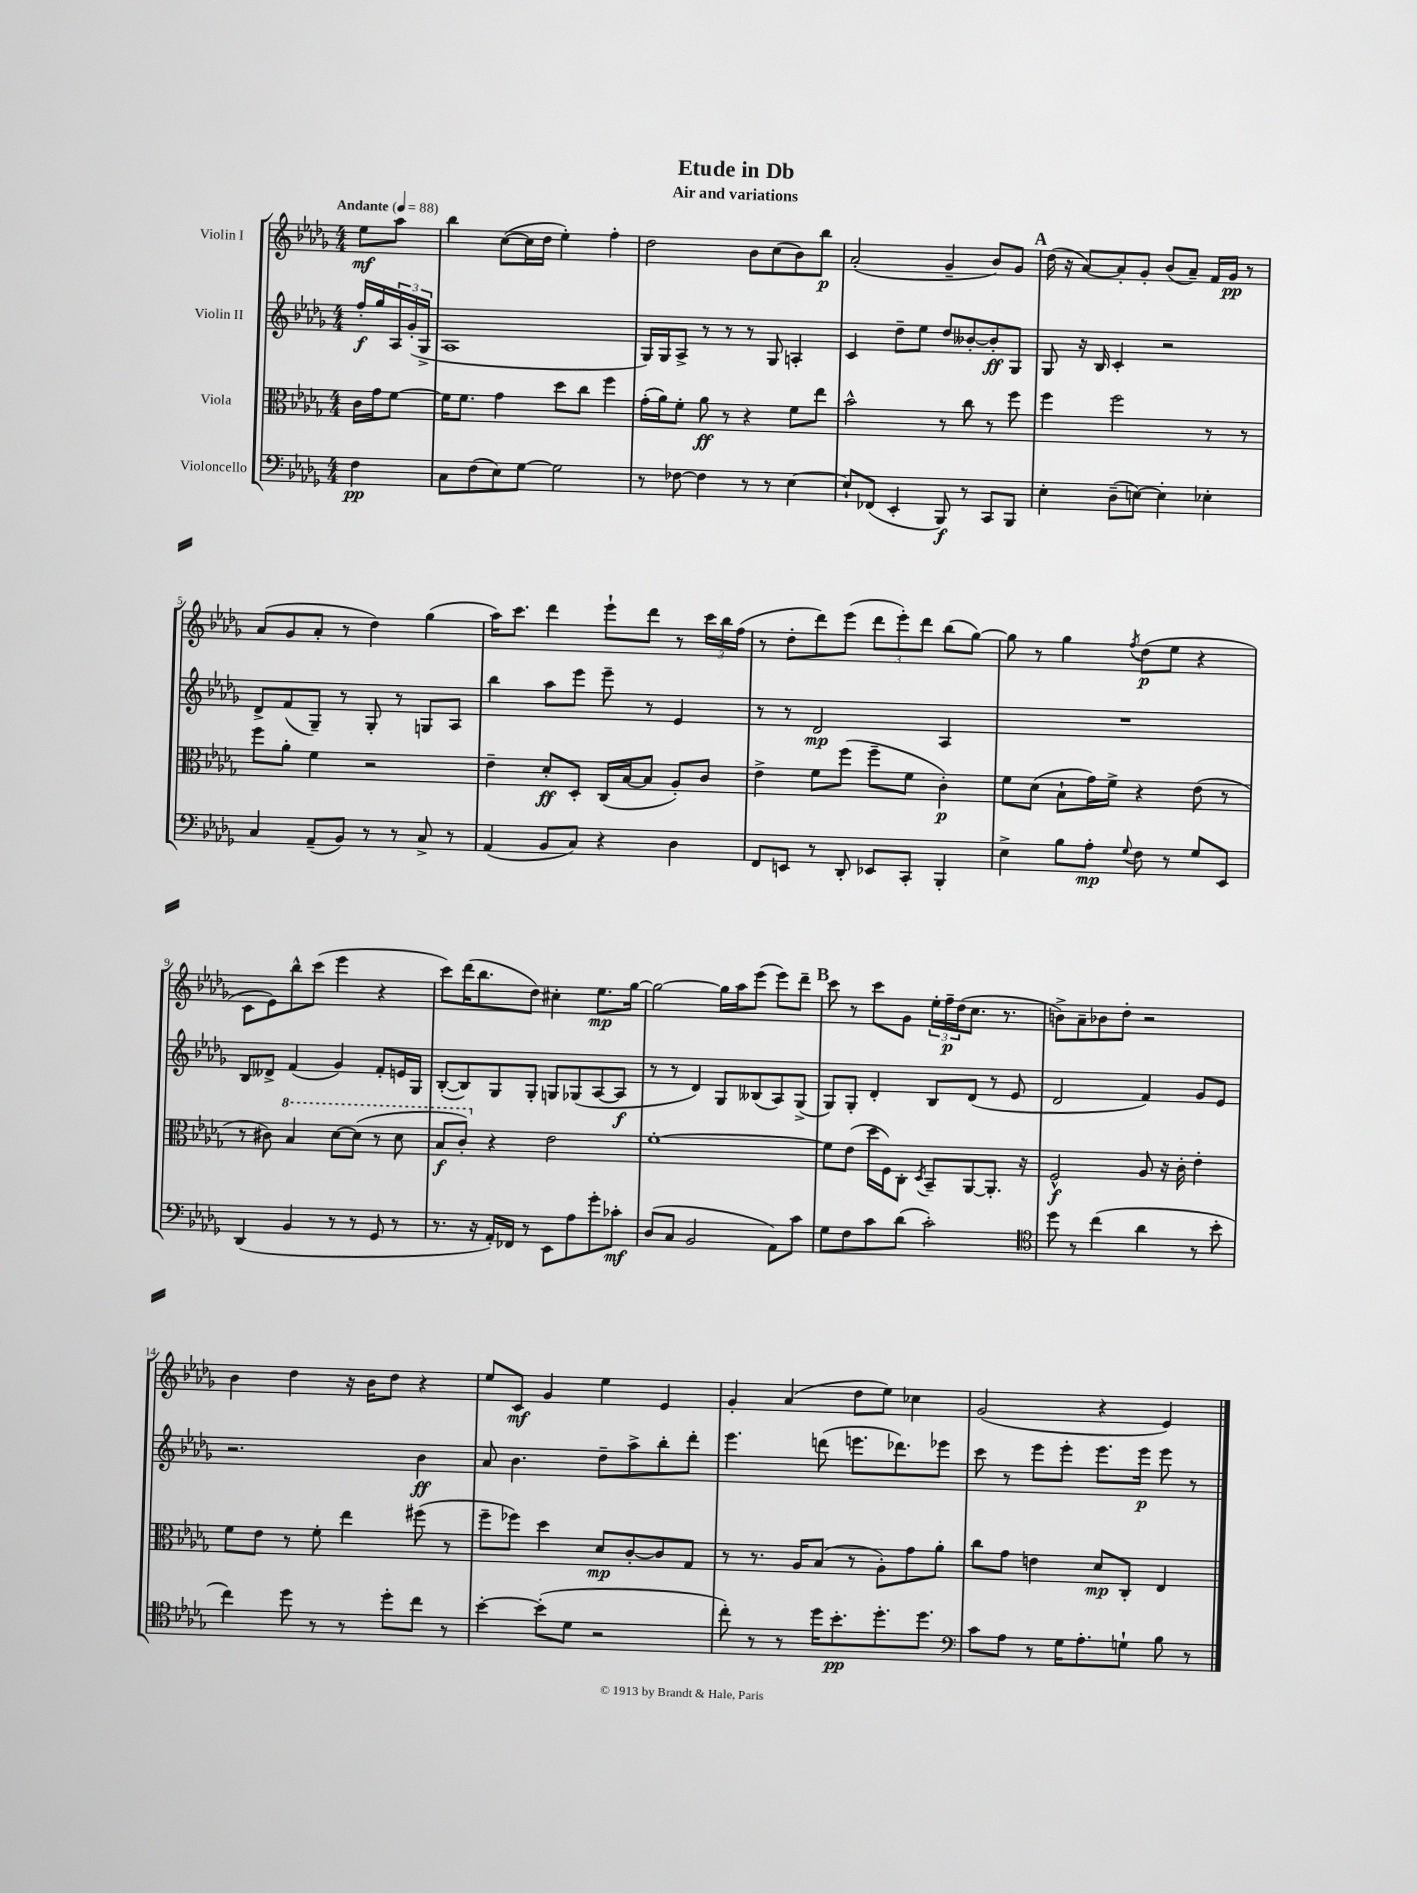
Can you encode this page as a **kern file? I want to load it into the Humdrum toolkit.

**kern	**dynam	**kern	**dynam	**kern	**dynam	**kern	**dynam
*part4	*part4	*part3	*part3	*part2	*part2	*part1	*part1
*staff4	*staff4	*staff3	*staff3	*staff2	*staff2	*staff1	*staff1
*I"Violoncello	*	*I"Viola	*	*I"Violin II	*	*I"Violin I	*
*clefF4	*	*clefC3	*	*clefG2	*	*clefG2	*
*k[b-e-a-d-g-]	*	*k[b-e-a-d-g-]	*	*k[b-e-a-d-g-]	*	*k[b-e-a-d-g-]	*
*M4/4	*	*M4/4	*	*M4/4	*	*M4/4	*
*MM88	*	*MM88	*	*MM88	*	*MM88	*
=	=	=	=	=	=	=	=
!	!	!	!	!	!	!LO:TX:a:B:t=Andante	!
4F\	pp	16c\LL	.	16ff'/LL	f	8ee-\L	mf
.	.	16g-\J	.	16gg-/	.	.	.
.	.	[8f\J	.	24A-/	.	8aa-\J	.
.	.	.	.	(24g-'/	.	.	.
.	.	.	.	24G-^/JJ	.	.	.
=1	=1	=1	=1	=1	=1	=1	=1
8C\L	.	16f\KL]	.	1A-	.	4bb-\	.
.	.	8.f\J	.	.	.	.	.
(8F\	.	.	.	.	.	.	.
8E-\)	.	4g-\	.	.	.	([8cc\L	.
[8G-\J	.	.	.	.	.	16cc\L]	.
.	.	.	.	.	.	16dd-\JJ	.
2G-\]	.	8dd-\L	.	.	.	4ee-'\)	.
.	.	8cc\J	.	.	.	.	.
.	.	4ff\	.	.	.	4ff'\	.
=2	=2	=2	=2	=2	=2	=2	=2
8r	.	(16g-'\LL	.	16G-/LL)	.	2dd-\	.
.	.	16a-\J)	.	16G-/J	.	.	.
[8F-X\	.	8f'\J	.	8A-^/J	.	.	.
4F-\]	.	8a-\	ff	8r	.	.	.
.	.	8r	.	8r	.	.	.
8r	.	4r	.	8r	.	8b-\L	.
8r	.	.	.	8G-/	.	(8cc\	.
[4E-\	.	8f\L	.	4An'/	.	8b-\)	.
.	.	8ee-\J	.	.	.	8bb-\J	p
=3	=3	=3	=3	=3	=3	=3	=3
8E-`/L]	.	2b-^^\	.	4c/	.	(2a-'/	.
(8FF-X/J	.	.	.	.	.	.	.
4EE-'/	.	.	.	8dd-~\L	.	.	.
.	.	.	.	8ee-\J	.	.	.
8BBB-/)	f	8r	.	8dd-/L	.	4g-~/	.
8r	.	8cc\	.	[8b--X'/	.	.	.
8CC/L	.	8r	.	8b--'/]	ff	8b-/L)	.
8BBB-/J	.	8ff\	.	8G-/J	.	8g-/J	.
!!LO:REH:place=s1:t=A
=4	=4	=4	=4	=4	=4	=4	=4
4E-'\	.	4ff\	.	8G-/	.	(16dd-\	.
.	.	.	.	.	.	16r	.
.	.	.	.	16r	.	[8a-/L)	.
.	.	.	.	16B-/	.	.	.
(8D-~\L	.	2ff\	.	4c'/	.	8a-'/]	.
[8En\J)	.	.	.	.	.	8g-'/J	.
4E'\]	.	.	.	2r	.	(8b-/L	.
.	.	.	.	.	.	8a-~/J)	.
4E-X'\	.	8r	.	.	.	16f/LL	.
.	.	.	.	.	.	16g-/JJ	pp
.	.	8r	.	.	.	8r	.
!!LO:LB:g=z
=5	=5	=5	=5	=5	=5	=5	=5
4C/	.	8ff\L	.	8d-^/L	.	(8a-/L	.
.	.	8a-'\J	.	(8f/	.	8g-/	.
(8AA-~/L	.	4f\	.	8G-~/J)	.	8a-'/J	.
8BB-/J)	.	.	.	8r	.	8r	.
8r	.	2r	.	8G-'/	.	4dd-\)	.
8r	.	.	.	8r	.	.	.
8C^/	.	.	.	8Gn/L	.	(4gg-\	.
8r	.	.	.	8A-/J	.	.	.
=6	=6	=6	=6	=6	=6	=6	=6
(4AA-/	.	4e-~\	.	4bb-\	.	16aa-\KL)	.
.	.	.	.	.	.	8.ccc\J	.
8BB-/L	.	8d-'/L	ff	8aa-\L	.	4ddd-\	.
8C/J)	.	8D-'/J	.	8eee-\J	.	.	.
4r	.	(16C/LL	.	8eee-~\	.	8eee-`\L	.
.	.	[16B-/J	.	.	.	.	.
.	.	8B-/J]	.	8r	.	8ddd-\J	.
4D-\	.	8A-'/L)	.	4e-/	.	8r	.
.	.	8c/J	.	.	.	24ccc\LL	.
.	.	.	.	.	.	24bb-\	.
.	.	.	.	.	.	(24ff\JJ	.
=7	=7	=7	=7	=7	=7	=7	=7
8FF/L	.	4e-^\	.	8r	.	8r	.
8EEn/J	.	.	.	8r	.	8dd-'\L	.
8r	.	8f\L	.	2d-/	mp	8ddd-\)	.
8DD-'/	.	(8ff\J	.	.	.	(8eee-\J	.
8EE-X/L	.	8ff~\L	.	.	.	12ddd-\L	.
.	.	.	.	.	.	12eee-'\)	.
8CC'/J	.	8f\J	.	.	.	.	.
.	.	.	.	.	.	12ddd-\J	.
4BBB-'/	.	4c'\)	p	4A-/	.	(8bb-\L	.
.	.	.	.	.	.	[8gg-\J)	.
=8	=8	=8	=8	=8	=8	=8	=8
4E-^\	.	8f\L	.	1r	.	8gg-\]	.
.	.	(8d-\J	.	.	.	8r	.
8B-\L	.	8B-`\L	.	.	.	4gg-\	.
8A-'\J	mp	16g-\L)	.	.	.	.	.
.	.	16f^\JJ	.	.	.	.	.
8qqG-/	.	.	.	.	.	8qff/	.
8F\	.	4r	.	.	.	(8dd-\L	p
8r	.	.	.	.	.	8ee-\J	.
8G-/L	.	(8e-\	.	.	.	4r	.
8EE-/J	.	8r	.	.	.	.	.
!!LO:LB:g=z
=9	=9	=9	=9	=9	=9	=9	=9
(4DD-/	.	8r	.	8B-/L	.	8c\L	.
.	.	8c#X\)	.	8d--X^/J	.	8e-\)	.
*	*	*8va	*	*	*	*	*
4BB-/	.	4b-/	.	(4f/	.	8bb-^^\	.
.	.	.	.	.	.	(8ccc\J	.
8r	.	[8dd-\L	.	4g-/)	.	4eee-\	.
8r	.	(8dd-\J]	.	.	.	.	.
8GG-/	.	8r	.	8f'/L	.	4r	.
8r	.	8dd-\	.	16en/L	.	.	.
.	.	.	.	16G-/JJ	.	.	.
=10	=10	=10	=10	=10	=10	=10	=10
8.r	.	8b-/L	f	([8B-'/L	.	8ccc\L)	.
.	.	8cc'/J)	.	8B-/])	.	(16ddd-\K	.
16r	.	.	.	.	.	8.bb-\	.
*	*	*X8va	*	*	*	*	*
16AA-'/LL)	.	4r	.	8G-/	.	.	.
16FF-X/JJ	.	.	.	.	.	.	.
8r	.	.	.	8G-'/J	.	8dd-\J)	.
8EE-\L	.	2e-\	.	8Gn/L	.	4cc#X'\	.
8A-\	.	.	.	(8G-X/	.	.	.
8g-'\	.	.	.	[8A-/	.	8.ee-\L	mp
8c-X'\J	mf	.	.	8A-/J]	f	.	.
.	.	.	.	.	.	[16gg-\Jk	.
=11	=11	=11	=11	=11	=11	=11	=11
(8D-/L	.	[1f'	.	8r	.	2gg-\_	.
8C/J	.	.	.	8r	.	.	.
2BB-/	.	.	.	4d-/)	.	.	.
.	.	.	.	8G-/L	.	16gg-\LL]	.
.	.	.	.	.	.	16aa-\J	.
.	.	.	.	(8B--X/	.	(8eee-\J	.
8AA-\L)	.	.	.	8A-/)	.	8eee-\L)	.
8c\J	.	.	.	(8G-^/J	.	8ddd-~\J	.
!!LO:REH:place=s1:t=B
=12	=12	=12	=12	=12	=12	=12	=12
8G-\L	.	8f\L]	.	8G-/L)	.	8ccc\	.
8F\	.	(8e-\J	.	8G-'/J	.	8r	.
8c\	.	16dd-\LL	.	4d-'/	.	8ccc\L	.
.	.	16F\J)	.	.	.	.	.
(8d-\J	.	8C'\J	.	.	.	8g-\J	.
.	.	8qD-/	.	.	.	.	.
2c'\)	.	8BB-~/L	.	8B-/L	.	24ee-'\LL	.
.	.	.	.	.	.	24ff~\	p
.	.	.	.	.	.	(24dd-\J	.
.	.	[8AA-/	.	(8d-/J	.	8.cc\J	.
.	.	8.AA-'/J]	.	8r	.	.	.
.	.	.	.	.	.	8.r	.
.	.	.	.	8e-/	.	.	.
.	.	16r	.	.	.	.	.
=13	=13	=13	=13	=13	=13	=13	=13
*clefC4	*	*	*	*	*	*	*
8dd-\	.	2F^^/	f	2d-/	.	8bn^\L)	.
8r	.	.	.	.	.	8a-~\	.
(4cc\	.	.	.	.	.	8b-X\	.
.	.	.	.	.	.	8dd-'\J	.
4a-\	.	8A-/	.	4f/)	.	2r	.
.	.	16r	.	.	.	.	.
.	.	16c'\	.	.	.	.	.
8r	.	4e-'\	.	8g-/L	.	.	.
8b-'\	.	.	.	8e-/J	.	.	.
!!LO:LB:g=z
=14	=14	=14	=14	=14	=14	=14	=14
4cc\)	.	8f\L	.	2.r	.	4b-\	.
.	.	8e-\J	.	.	.	.	.
8dd-\	.	8r	.	.	.	4dd-\	.
8r	.	8f'\	.	.	.	.	.
8r	.	4ee-\	.	.	.	16r	.
.	.	.	.	.	.	16b-\KL	.
8dd-'\L	.	.	.	.	.	8dd-\J	.
8cc\J	.	(8ff#X\	.	4b-\	ff	4r	.
8r	.	8r	.	.	.	.	.
=15	=15	=15	=15	=15	=15	=15	=15
[4b-'\	.	8ff~\L	.	8a-/	.	8ee-/L	.
.	.	8ff-X\J)	.	4.b-\	.	8c/J	mf
(8b-'\L]	.	4dd-\	.	.	.	4g-/	.
8d-\J	.	.	.	.	.	.	.
2r	.	8d-/L	mp	8dd-~\L	.	4ee-\	.
.	.	[8c'/	.	8aa-^\	.	.	.
.	.	8c/]	.	8bb-'\	.	4e-/	.
.	.	8G-/J	.	8ddd-'\J	.	.	.
=16	=16	=16	=16	=16	=16	=16	=16
8cc'\)	.	8r	.	4.eee-\	.	4g-'/	.
8r	.	8.r	.	.	.	.	.
8r	.	.	.	.	.	(4a-/	.
.	.	16A-/KL	.	.	.	.	.
16dd-\KL	.	(8B-/J	.	(8dddn\	.	.	.
8.b-'\	pp	.	.	.	.	.	.
.	.	8r	.	8.eeen\L	.	8dd-\L	.
8.dd-'\	.	8A-'\L)	.	.	.	8ee-\J)	.
.	.	.	.	8.ddd-X\)	.	.	.
.	.	8g-\	.	.	.	4cc-X\	.
8.dd-\J	.	.	.	.	.	.	.
.	.	8a-'\J	.	8eee-X\J	.	.	.
=17	=17	=17	=17	=17	=17	=17	=17
*clefF4	*	*	*	*	*	*	*
8c\L	.	8cc\L	.	8ccc\	.	(2g-/	.
8A-\J	.	8g-\J	.	8r	.	.	.
8r	.	4en\	.	8eee-\L	.	.	.
16G-\KL	.	.	.	8eee-'\J	.	.	.
8.A-'\	.	.	.	.	.	.	.
.	.	8d-/L	mp	8.eee-\L	.	4r	.
8Gn`\J	.	8C'/J	.	.	.	.	.
.	.	.	.	16eee-\Jk	p	.	.
8B-\	.	4E-/	.	8eee-\	.	4e-/)	.
8r	.	.	.	8r	.	.	.
==	==	==	==	==	==	==	==
*-	*-	*-	*-	*-	*-	*-	*-
